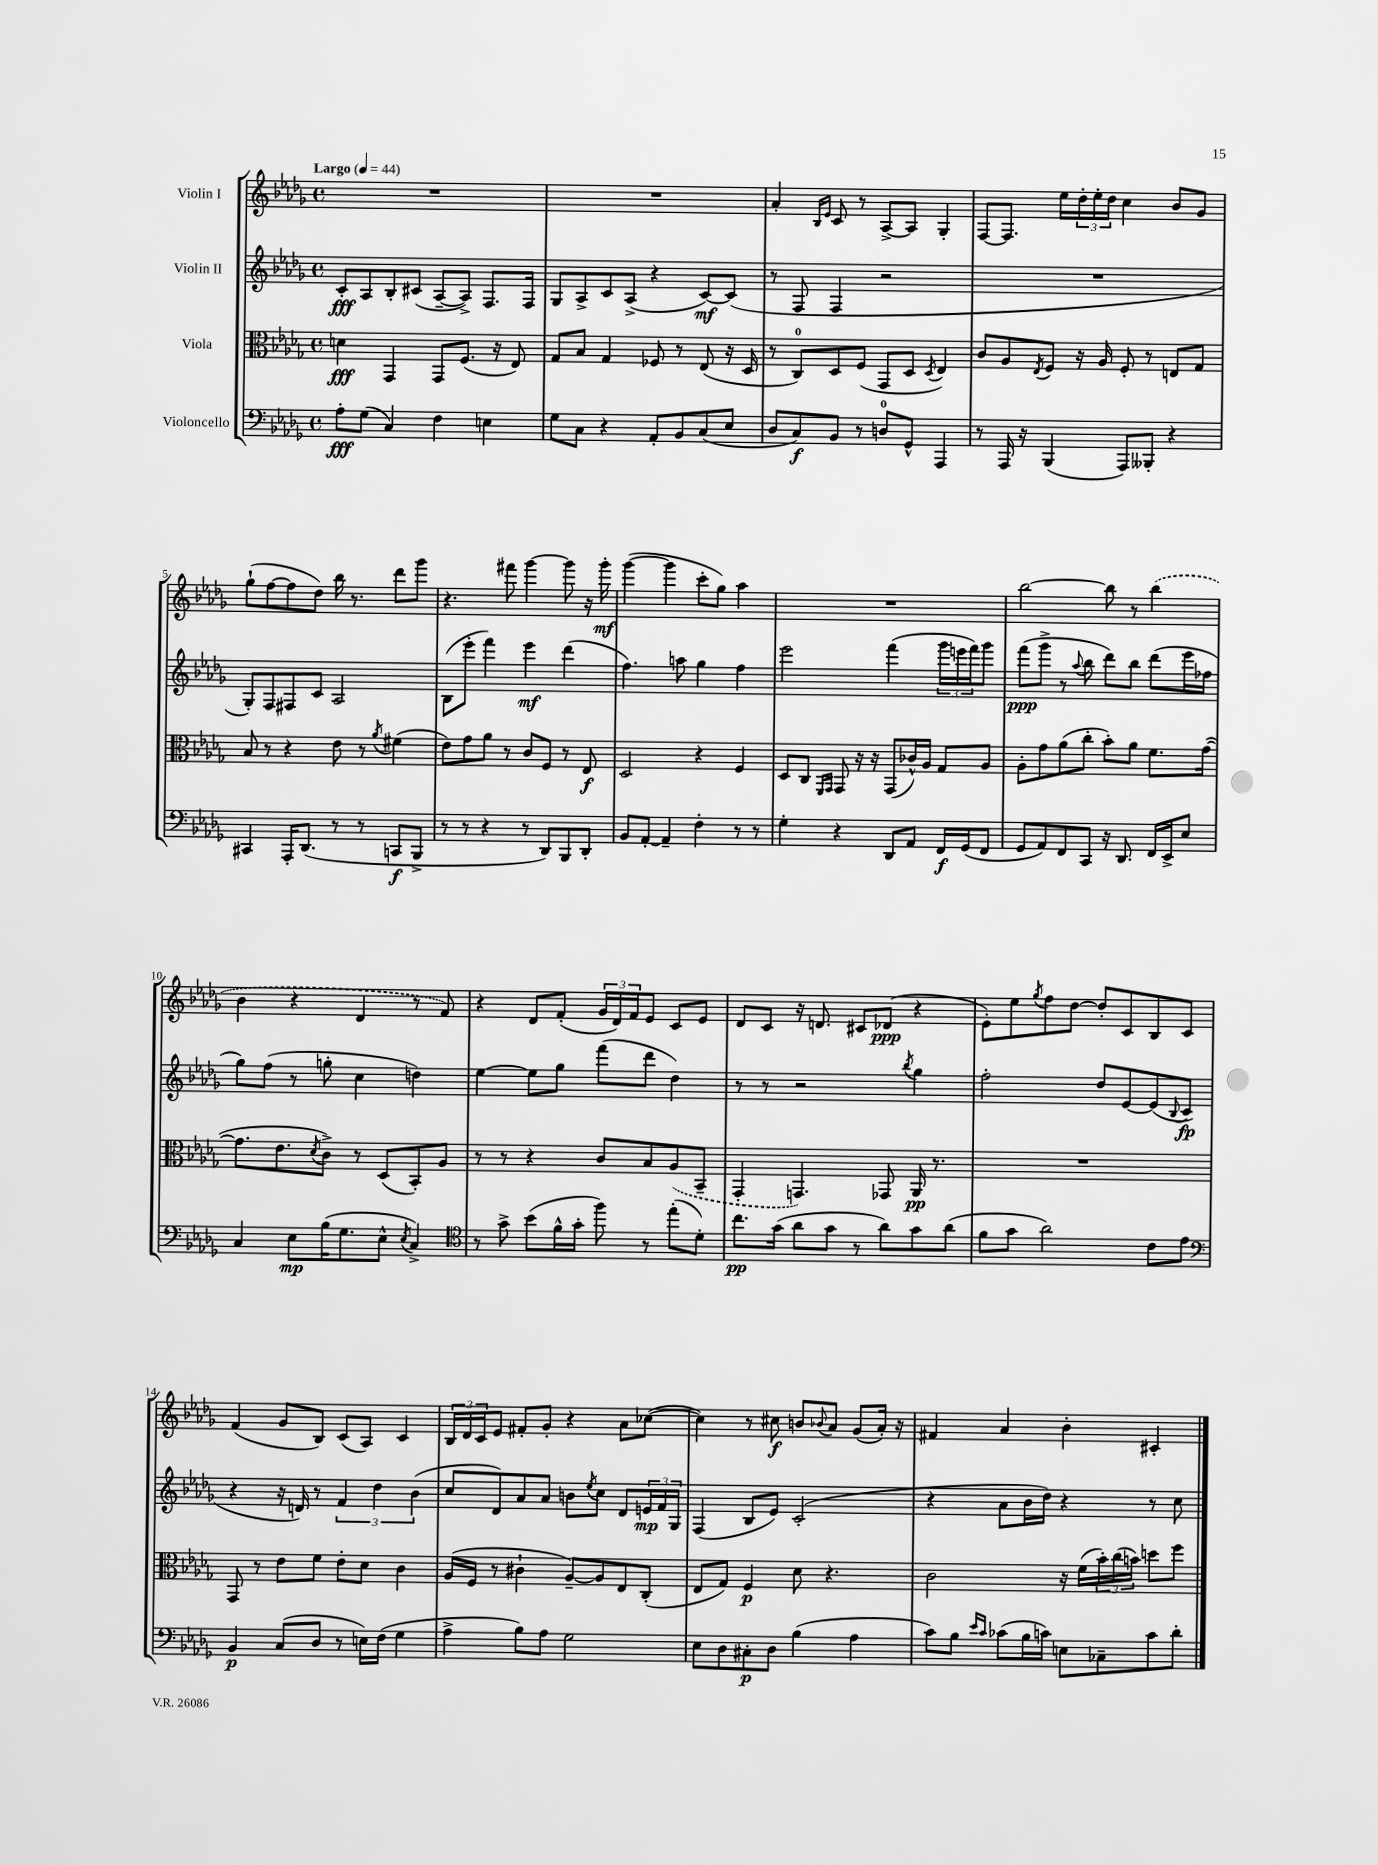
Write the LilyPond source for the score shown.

<<
\new StaffGroup <<
\new Staff = "s0" \with { instrumentName = "Violin I" } {
    \clef treble \key des \major \defaultTimeSignature \time 4/4 \tempo "Largo" 4 = 44
    R1 |
    R1 |
    aes'4-. \grace { bes16 ees'16 } c'8 r8 aes8~-> aes8 ges4-. |
    f8~ f8. ees''16 \tuplet 3/2 { des''16-. ees''16-. des''16 } c''4 bes'8 ges'8 |
    ges''8-!( f''8~ f''8 des''8) bes''16 r8. des'''8 ges'''8 |
    r4. fis'''8 ges'''4~ ges'''8 r16 ges'''16-.\mf |
    ges'''4~( ges'''4 c'''8-. ges''8) aes''4 |
    R1 |
    bes''2~ bes''8 r8 \once \slurDashed bes''4( |
    bes'4 r4 des'4 r8 f'8) |
    r4 des'8 f'8-.( \tuplet 3/2 { ges'16 des'16) f'16 } ees'8 c'8 ees'8 |
    des'8 c'8 r16 d'8. cis'8 des'8\ppp( r4 |
    ees'8-.) ees''8 \acciaccatura { ges''8 } f''8 des''8~ des''8-. c'8 bes8 c'8 |
    f'4( ges'8 bes8) c'8( aes8) c'4 |
    \tuplet 3/2 { bes16 des'16 c'16 } ees'8 fis'8-. ges'8-. r4 aes'8 ces''8~( |
    ces''4) r8 cis''8\f b'8 \appoggiatura { bes'8 } aes'8 ges'8( aes'16-.) r16 |
    fis'4 aes'4 bes'4-. cis'4-. \bar "|." |
}
\new Staff = "s1" \with { instrumentName = "Violin II" } {
    \clef treble \key des \major \defaultTimeSignature \time 4/4
    c'8-.\fff aes8 bes8-. cis'8( aes8~-- aes8->) f8. f16 |
    ges8 aes8-> c'8 aes8->( r4 c'8~\mf) c'8( |
    r8 f8 f4 r2 |
    R1 |
    ges8-.) f8 fis8 c'8 aes2 |
    bes8( ees'''8-. f'''4) ees'''4\mf des'''4( |
    f''4.) a''8 ges''4 f''4 |
    ees'''2 f'''4( \tuplet 3/2 { ges'''16 e'''16 f'''16) } ges'''8 |
    f'''8\ppp( ges'''8-> r8 \appoggiatura { aes''8 } bes''8 des'''8) bes''8 des'''8( ees'''16 fes''16 |
    ges''8) f''8( r8 g''8-. c''4 d''4) |
    ees''4~ ees''8 ges''8 f'''8( des'''8 des''4) |
    r8 r8 r2 \acciaccatura { bes''8 } ges''4 |
    f''2-. des''8 ees'8~ ees'8( \appoggiatura { bes8 } c'8\fp |
    r4 r16 d'16) r8 \tuplet 3/2 { f'4 des''4 bes'4( } |
    c''8 des'8) aes'8 aes'8 b'8 \acciaccatura { ees''8 } c''8 des'8 \tuplet 3/2 { e'16\mp f'16 ges16 } |
    f4( bes8 ees'8) c'2-.( |
    r4 aes'8 bes'16 des''16) r4 r8 c''8 \bar "|." |
}
\new Staff = "s2" \with { instrumentName = "Viola" } {
    \clef alto \key des \major \defaultTimeSignature \time 4/4
    d'4\fff ges,4 ges,8 f8.( r16 ees8) |
    ges8 bes8 ges4 fes8 r8 ees8( r16 des16 |
    r8 c8-0) des8 f8( ges,8 des8 \acciaccatura { des8 } ees4) |
    c'8 aes8 \acciaccatura { ees8 } f8 r16 aes16 f8-. r8 e8 ges8 |
    bes8 r8 r4 ees'8 r8 \acciaccatura { aes'8 } fis'4( |
    ees'8) ges'8 aes'8 r8 c'8 f8 r8 ees8\f |
    des2 r4 f4 |
    des8 c8 \grace { f,16 ges,16 } ges,8 r16 r16 ges,8( ces'16-^) aes16 ges8 aes8 |
    aes8-. ges'8 aes'8( c''8-. bes'8-.) aes'8 f'8. ges'16~( |
    ges'8. ees'8. \acciaccatura { des'8 } c'8->) r8 des8( bes,8-.) aes8 |
    r8 r8 r4 c'8 bes8 \once \slurDashed aes8( bes,8-- |
    ges,4-. g,4.) ges,8 aes,16\pp r8. |
    R1 |
    ges,8 r8 ees'8 f'8 ees'8-. des'8 c'4 |
    aes16( f16 r8 cis'4-! aes8~--) aes8 ees8 c8-.( |
    ees8 ges8) f4\p des'8 r4. |
    c'2 r16 f'16( \tuplet 3/2 { bes'16-.) c''16( b'16) } d''8 f''8 \bar "|." |
}
\new Staff = "s3" \with { instrumentName = "Violoncello" } {
    \clef bass \key des \major \defaultTimeSignature \time 4/4
    aes8-.\fff ges8( c4) f4 e4 |
    ges8 c8 r4 aes,8-. bes,8 c8( ees8 |
    des8 c8\f) bes,8 r8 d8-0 ges,8-^ aes,,4 |
    r8 aes,,16 r16 bes,,4( aes,,8) beses,,8-. r4 |
    cis,4 aes,,16-. des,8.( r8 r8 c,8\f bes,,8-> |
    r8 r8 r4 r8 des,8) bes,,8 des,8-. |
    bes,8 aes,8~-. aes,4-- f4-. r8 r8 |
    ges4-. r4 des,8 aes,8 f,16\f ges,16( f,8 |
    ges,8 aes,8) f,8 c,8 r16 des,8. f,16 ees,16-> ees8 |
    c4 ees8\mp bes16( ges8. ees8-^ \acciaccatura { ees8 } c4->) |
    \clef tenor r8 ges'8-> bes'8( f'16-^ ges'16-. f''8) r8 ees''8-.( des'8-.) |
    c''8.\pp ges'16( aes'8 ges'8 r8 aes'8) ges'8 aes'8( |
    f'8 ges'8 aes'2) c'8 ees'8 |
    \clef bass bes,4\p c8( des8 r8 e16) f16( ges4 |
    aes4-> bes8) aes8 ges2 |
    ees8 des8 cis8-.\p des8 bes4( aes4 |
    c'8) bes8 \grace { ees'16 c'16 } ces'8( bes16 c'16) e8 ces8-- c'8 des'8-. \bar "|." |
}
>>
>>
